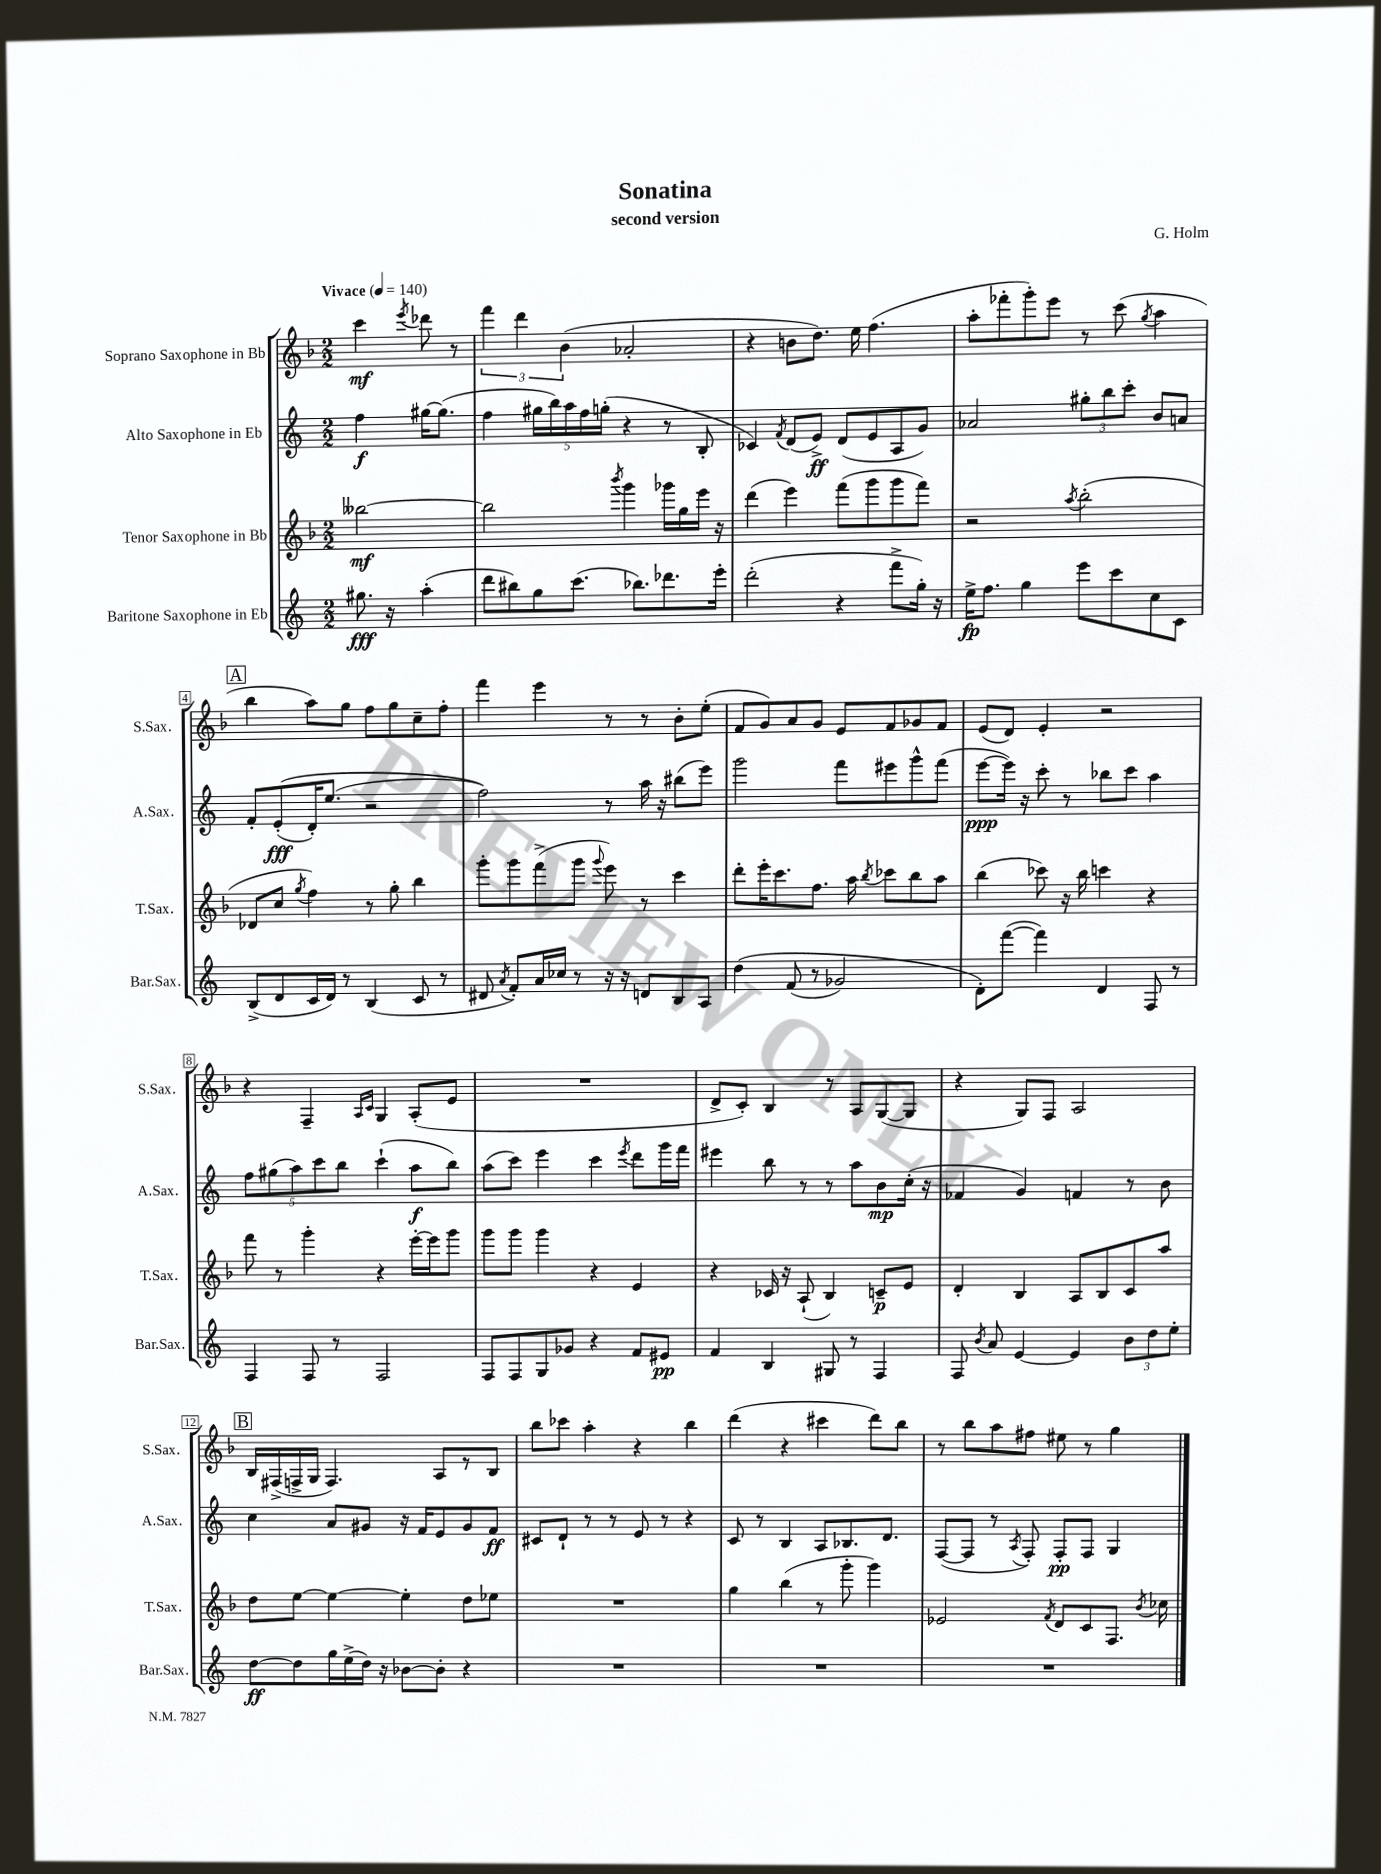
\header { title = "Sonatina" composer = "G. Holm" subtitle = "second version" }
<<
\new StaffGroup <<
\new Staff = "s0" \with { instrumentName = "Soprano Saxophone in Bb" shortInstrumentName = "S.Sax." } {
    \clef treble \key f \major \numericTimeSignature \time 2/2 \partial 2 \tempo "Vivace" 4 = 140
    \autoBeamOff c'''4\mf \acciaccatura { e'''8 } des'''8 r8 |
    \tuplet 3/2 { f'''4 d'''4 bes'4( } aes'2-. |
    r4 b'8[ d''8.]) e''16 f''4.( |
    a''8[-. fes'''8-. g'''8-.) e'''8] r8 c'''8( \acciaccatura { g''8 } a''4 |
    \mark \markup { \box "A" } bes''4 a''8[) g''8] f''8[ g''8 c''8-- f''8]-. |
    f'''4 e'''4 r8 r8 bes'8[-. e''8]-.( |
    f'8[ g'8) a'8 g'8] e'8[ f'8 ges'8 f'8] |
    e'8[( d'8]) e'4-. r2 |
    r4 f4-- \grace { a16[ c'16] } g4 a8[-.( e'8] |
    R1 |
    d'8[-> c'8]-.) bes4 r8 a8[ g8~( g8] |
    r4 g8[) f8] a2 |
    \mark \markup { \box "B" } bes16[ fis16->( f16-> g16] f4.) a8[ r8 bes8] |
    bes''8[ ces'''8] a''4-. r4 bes''4 |
    d'''4( r4 cis'''4 d'''8[) bes''8] |
    r8 bes''8[ a''8 fis''8] eis''8 r8 g''4 \bar "|." |
}
\new Staff = "s1" \with { instrumentName = "Alto Saxophone in Eb" shortInstrumentName = "A.Sax." } {
    \clef treble \key c \major \numericTimeSignature \time 2/2 \partial 2
    \autoBeamOff f''4\f gis''16[~ gis''8.]( |
    f''4 \tuplet 5/4 { gis''16[ b''16) a''16 f''16 g''16]-.( } r4 r8 b8-. |
    ces'4) \acciaccatura { f'8 } d'8[( e'8]->\ff) d'8[( e'8 a8 g'8]) |
    aes'2 \tuplet 3/2 { gis''8[-. b''8 c'''8]-. } b'8[ a'8] |
    \mark \markup { \box "A" } f'8[-. e'8-.\fff(\( d'16-.) e''8.]( r2 |
    f''2)\) r8 a''16 r16 bis''8[( e'''8]) |
    g'''2 f'''8[ eis'''8 g'''8-^ f'''8]( |
    e'''8[~\ppp e'''16]) r16 c'''8-. r8 bes''8[ c'''8] a''4 |
    \tuplet 5/4 { f''8[ gis''8( a''8) c'''8 b''8] } c'''4-!( a''8[\f b''8]) |
    a''8[( c'''8]) e'''4 c'''4 \acciaccatura { e'''8 } d'''8[ g'''16 f'''16] |
    eis'''4 b''8 r8 r8 a''8[ b'8\mp c''16]-.( r16 |
    fes'4 g'4) f'4 r8 b'8 |
    \mark \markup { \box "B" } c''4 a'8[ gis'8] r16 f'16[ e'8 gis'8 f'8]\ff |
    cis'8[ d'8]-! r8 r8 e'8 r8 r4 |
    c'8 r8 b4 a8[ bes8. d'8.] |
    f8[~( f8] r8 \acciaccatura { a8 } f8-.) f8[-.\pp f8] g4 \bar "|." |
}
\new Staff = "s2" \with { instrumentName = "Tenor Saxophone in Bb" shortInstrumentName = "T.Sax." } {
    \clef treble \key f \major \numericTimeSignature \time 2/2 \partial 2
    \autoBeamOff beses''2~\mf |
    beses''2 \acciaccatura { bes'''8 } g'''4 ges'''16[ g''16 e'''16] r16 |
    d'''4( e'''4) f'''8[( g'''8 g'''8 f'''8]) |
    r2 \acciaccatura { a''8 } bes''2-.( |
    \mark \markup { \box "A" } des'8[ c''8] \acciaccatura { g''8 } f''4) r8 g''8-. bes''4 |
    g'''8[-. g'''8 f'''8->( g'''8] \appoggiatura { g'''8 } e'''8) r8 c'''4 |
    d'''8[-. e'''16-. c'''8. f''8.] a''16 \acciaccatura { bes''8 } ces'''8[ bes''8 a''8] |
    bes''4( ces'''8) r16 bes''16 c'''4 r4 |
    f'''8 r8 g'''4-. r4 e'''16[~-. e'''16 g'''8] |
    g'''8[ g'''8] g'''4 r4 e'4 |
    r4 ces'16 r16 a8-!( bes4) c'8[--\p e'8] |
    d'4-. bes4 a8[ bes8 c'8 a''8] |
    \mark \markup { \box "B" } d''8[ e''8]~ e''4~ e''4-. d''8[ ees''8] |
    R1 |
    g''4 bes''4( r8 g'''8-. g'''4) |
    ees'2 \acciaccatura { f'8 } d'8[ c'8 f8.] \acciaccatura { bes'8 } ces''16 \bar "|." |
}
\new Staff = "s3" \with { instrumentName = "Baritone Saxophone in Eb" shortInstrumentName = "Bar.Sax." } {
    \clef treble \key c \major \numericTimeSignature \time 2/2 \partial 2
    \autoBeamOff gis''8.\fff r16 a''4-.( |
    d'''8[ bis''8) g''8 c'''8.]( bes''8.[) des'''8. e'''16]-. |
    d'''2-.( r4 f'''8[-> g''16]-.) r16 |
    e''16[->\fp f''8.] g''4 e'''8[ c'''8 c''8 c'8] |
    \mark \markup { \box "A" } b8[->( d'8 c'16 d'16]) r8 b4( c'8 r8 |
    dis'8 \acciaccatura { a'8 } f'8[-.) a'16 ces''16] r8 r16 r16 d'8[ b8 a8] |
    d''4\( f'8( r8 ges'2) |
    d'8[-.\) f'''8]~( f'''4) d'4 f8 r8 |
    f4 f8 r8 f2 |
    f8[ f8 g8 ges'8] r4 f'8[ eis'8]\pp |
    f'4 b4 gis8 r8 f4 |
    f8 \acciaccatura { b'8 } a'8 e'4~ e'4 \tuplet 3/2 { b'8[ d''8 e''8]-. } |
    \mark \markup { \box "B" } d''8[~\ff d''8 g''16 e''16->( d''16]) r16 bes'8[~ bes'8]-. r4 |
    R1 |
    R1 |
    R1 \bar "|." |
}
>>
>>
\layout { \context { \Score \override BarNumber.stencil = #(make-stencil-boxer 0.1 0.3 ly:text-interface::print) } }
